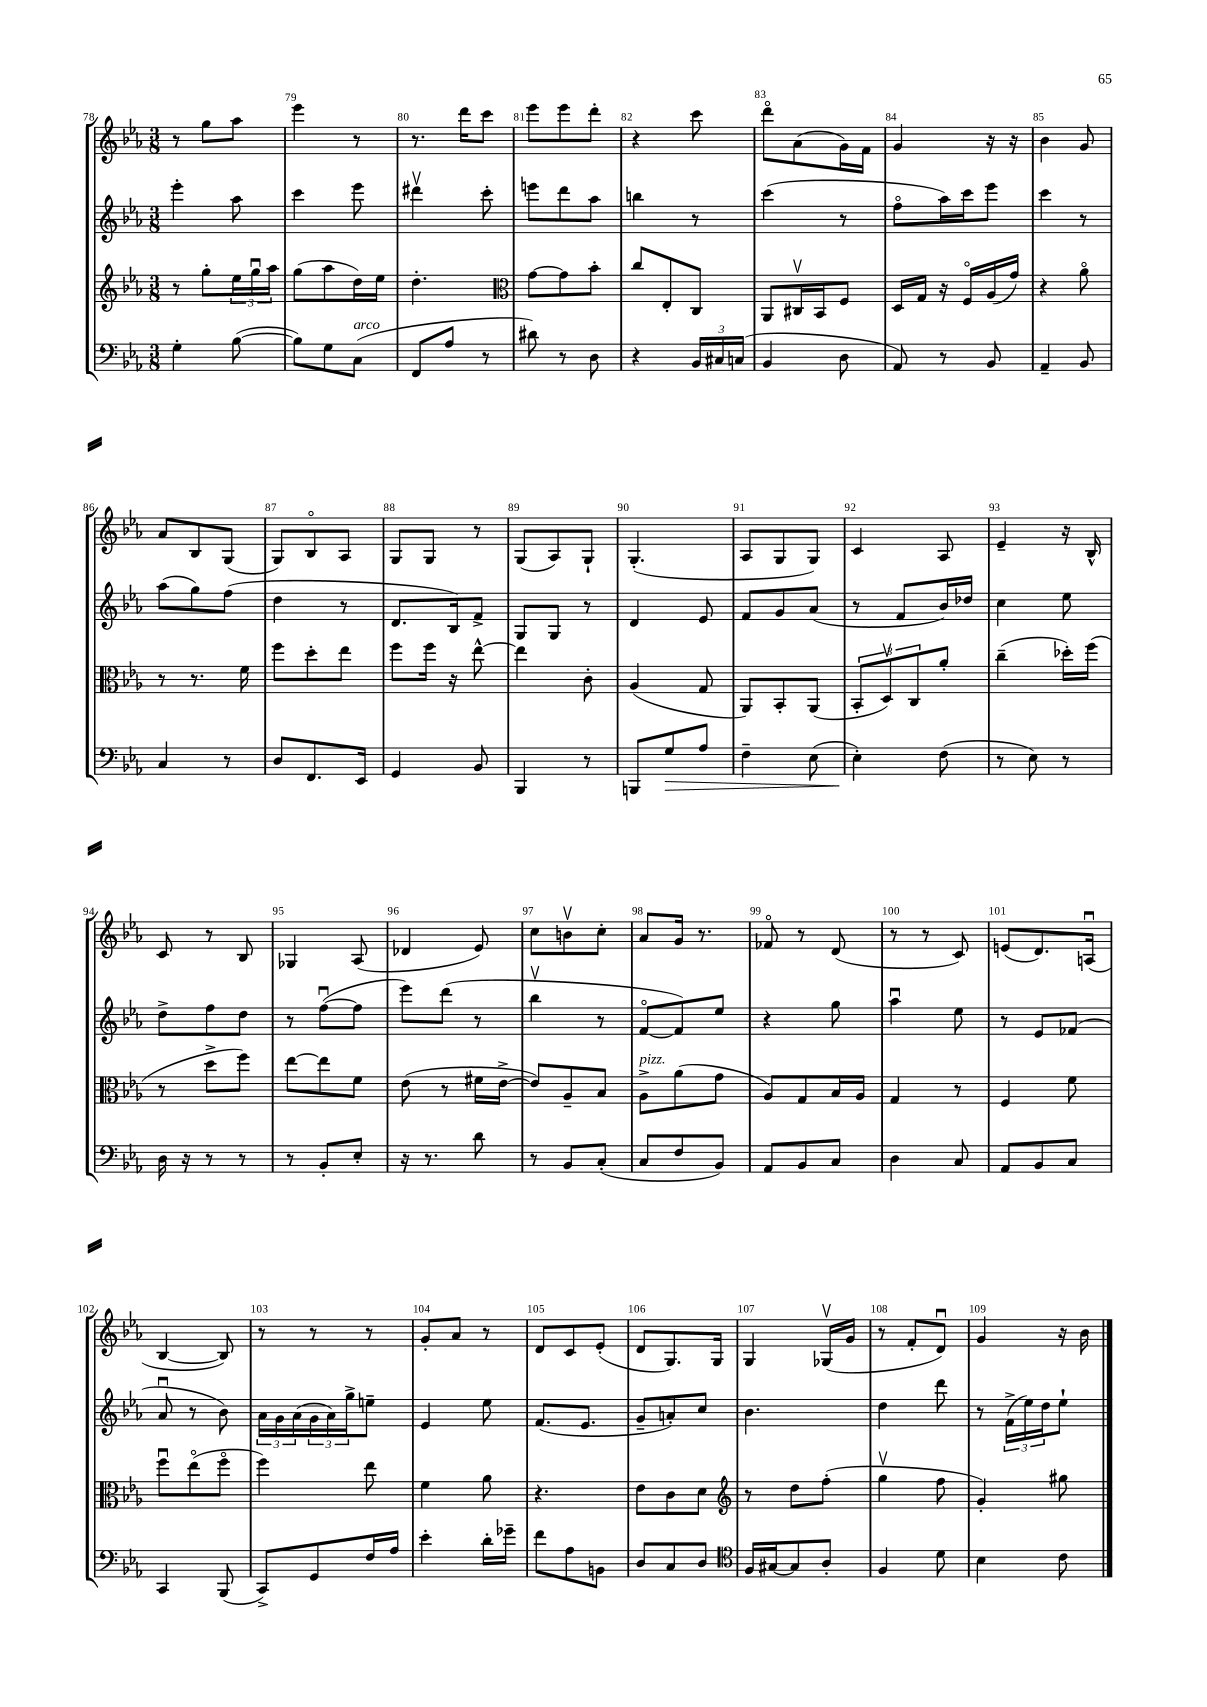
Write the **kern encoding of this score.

**kern	**kern	**kern	**kern
*staff4	*staff3	*staff2	*staff1
*clefF4	*clefG2	*clefG2	*clefG2
*k[b-e-a-]	*k[b-e-a-]	*k[b-e-a-]	*k[b-e-a-]
*M3/8	*M3/8	*M3/8	*M3/8
4G'	8r	4eee-'	8r
.	8gg'	.	8gg
([8B-	24ee-	8aa-	8aa-
.	24ggu	.	.
.	24aa-	.	.
=	=	=	=
8B-])	(8gg	4ccc	4eee-
8G	8aa-	.	.
(8C	16dd)	8eee-	8r
.	16ee-	.	.
=	=	=	=
8FF	4.dd'	4ddd#v	8.r
8A-	.	.	.
.	.	.	16ddd
8r	.	8ccc'	8ccc
=	=	=	=
*	*clefC3	*	*
8d#)	[8g	8eee	8eee-
8r	8g]	8ddd	8eee-
8D	8b-'	8aa-	8ddd'
=	=	=	=
4r	8cc	4bb	4r
.	8E-'	.	.
24BB-	8C	8r	8ccc
24C#	.	.	.
(24C	.	.	.
=	=	=	=
4BB-	8AA-	(4ccc	8dddo
.	16C#v	.	(8a-
.	16BB-	.	.
8D	8F	8r	16g)
.	.	.	16f
=	=	=	=
8AA-)	16D	8ffo	4g
.	16G	.	.
8r	16r	16aa-)	.
.	16Fo	16ccc	.
8BB-	(16A-	8eee-	16r
.	16g)	.	16r
=	=	=	=
4AA-~	4r	4ccc	4b-
8BB-	8a-o	8r	8g
=	=	=	=
4C	8r	(8aa-	8a-
.	8.r	8gg)	8B-
8r	.	(8ff	(8G
.	16f	.	.
=	=	=	=
8D	8ff	4dd	8G)
8.FF	8dd'	.	8B-o
.	8ee-	8r	8A-
16EE-	.	.	.
=	=	=	=
4GG	8ff	8.d	8G
.	16ff	.	8G
.	16r	16B-)	.
8BB-	[8ee-^^	8f^	8r
=	=	=	=
4BBB-	4ee-]	8G	(8G
.	.	8G	8A-)
8r	8c'	8r	8G`
=	=	=	=
8BBB	(4A-	4d	(4.G'
8G	.	.	.
8A-	8G	8e-	.
=	=	=	=
4F~	8AA-)	8f	8A-
.	8BB-'	8g	8G
(8E-	(8AA-	(8a-	8G)
=	=	=	=
4E-')	12BB-'	8r	4c
.	12Dv)	.	.
.	.	8f	.
.	12C	.	.
(8F	8a-'	16b-)	8A-
.	.	16dd-	.
=	=	=	=
8r	(4cc~	4cc	4e-~
8E-)	.	.	.
8r	16dd-')	8ee-	16r
.	(16ff	.	16B-^^
=	=	=	=
16D	8r	8dd^	8c
16r	.	.	.
8r	8dd^	8ff	8r
8r	8ff)	8dd	8B-
=	=	=	=
8r	[8ee-	8r	4G-
8BB-'	8ee-]	([8ffu	.
8E-'	8f	8ff]	(8A-
=	=	=	=
16r	(8e-	8eee-)	4d-
8.r	.	.	.
.	8r	(8ddd	.
8d	16f#	8r	8e-)
.	[16e-^	.	.
=	=	=	=
8r	8e-])	4bb-v	8cc
8BB-	8A-~	.	8bv
(8C'	8B-	8r	8cc'
=	=	=	=
8C	8A-^	[8fo	8a-
8F	(8a-	8f])	16g
.	.	.	8.r
8BB-)	8g	8ee-	.
=	=	=	=
8AA-	8A-)	4r	8f-o
8BB-	8G	.	8r
8C	16B-	8gg	(8d
.	16A-	.	.
=	=	=	=
4D	4G	4aa-u	8r
.	.	.	8r
8C	8r	8ee-	8c)
=	=	=	=
8AA-	4F	8r	(8e
8BB-	.	8e-	8.d)
8C	8f	(8f-	.
.	.	.	(16Au
=	=	=	=
4CC	8ffu	8a-u	[4B-
.	(8ee-o	8r	.
(8BBB-	8ffo	8b-)	8B-])
=	=	=	=
8CC^)	4ff)	24a-	8r
.	.	24g	.
.	.	(24a-	.
8GG	.	24g	8r
.	.	24a-)	.
.	.	24gg^	.
16F	8ee-	8ee~	8r
16A-	.	.	.
=	=	=	=
4e-'	4f	4e-	8g'
.	.	.	8a-
16d'	8a-	8ee-	8r
16g-~	.	.	.
=	=	=	=
8f	4.r	(8.f	8d
8A-	.	.	8c
.	.	8.e-	.
8BB	.	.	(8e-'
=	=	=	=
8D	8e-	8g~	8d
8C	8c	8a')	8.G)
8D	8d	8cc	.
.	.	.	16G
=	=	=	=
*clefC4	*clefG2	*	*
16F	8r	4.b-	4G
[16G#	.	.	.
8G#]	8dd	.	.
8A-'	(8ff'	.	(16G-v
.	.	.	16g
=	=	=	=
4F	4ggv	4dd	8r
.	.	.	8f'
8d	8ff	8ddd	8du)
=	=	=	=
4B-	4g')	8r	4g
.	.	(24f^	.
.	.	24ee-)	.
.	.	24dd	.
8c	8gg#	8ee-`	16r
.	.	.	16b-
==	==	==	==
*-	*-	*-	*-
